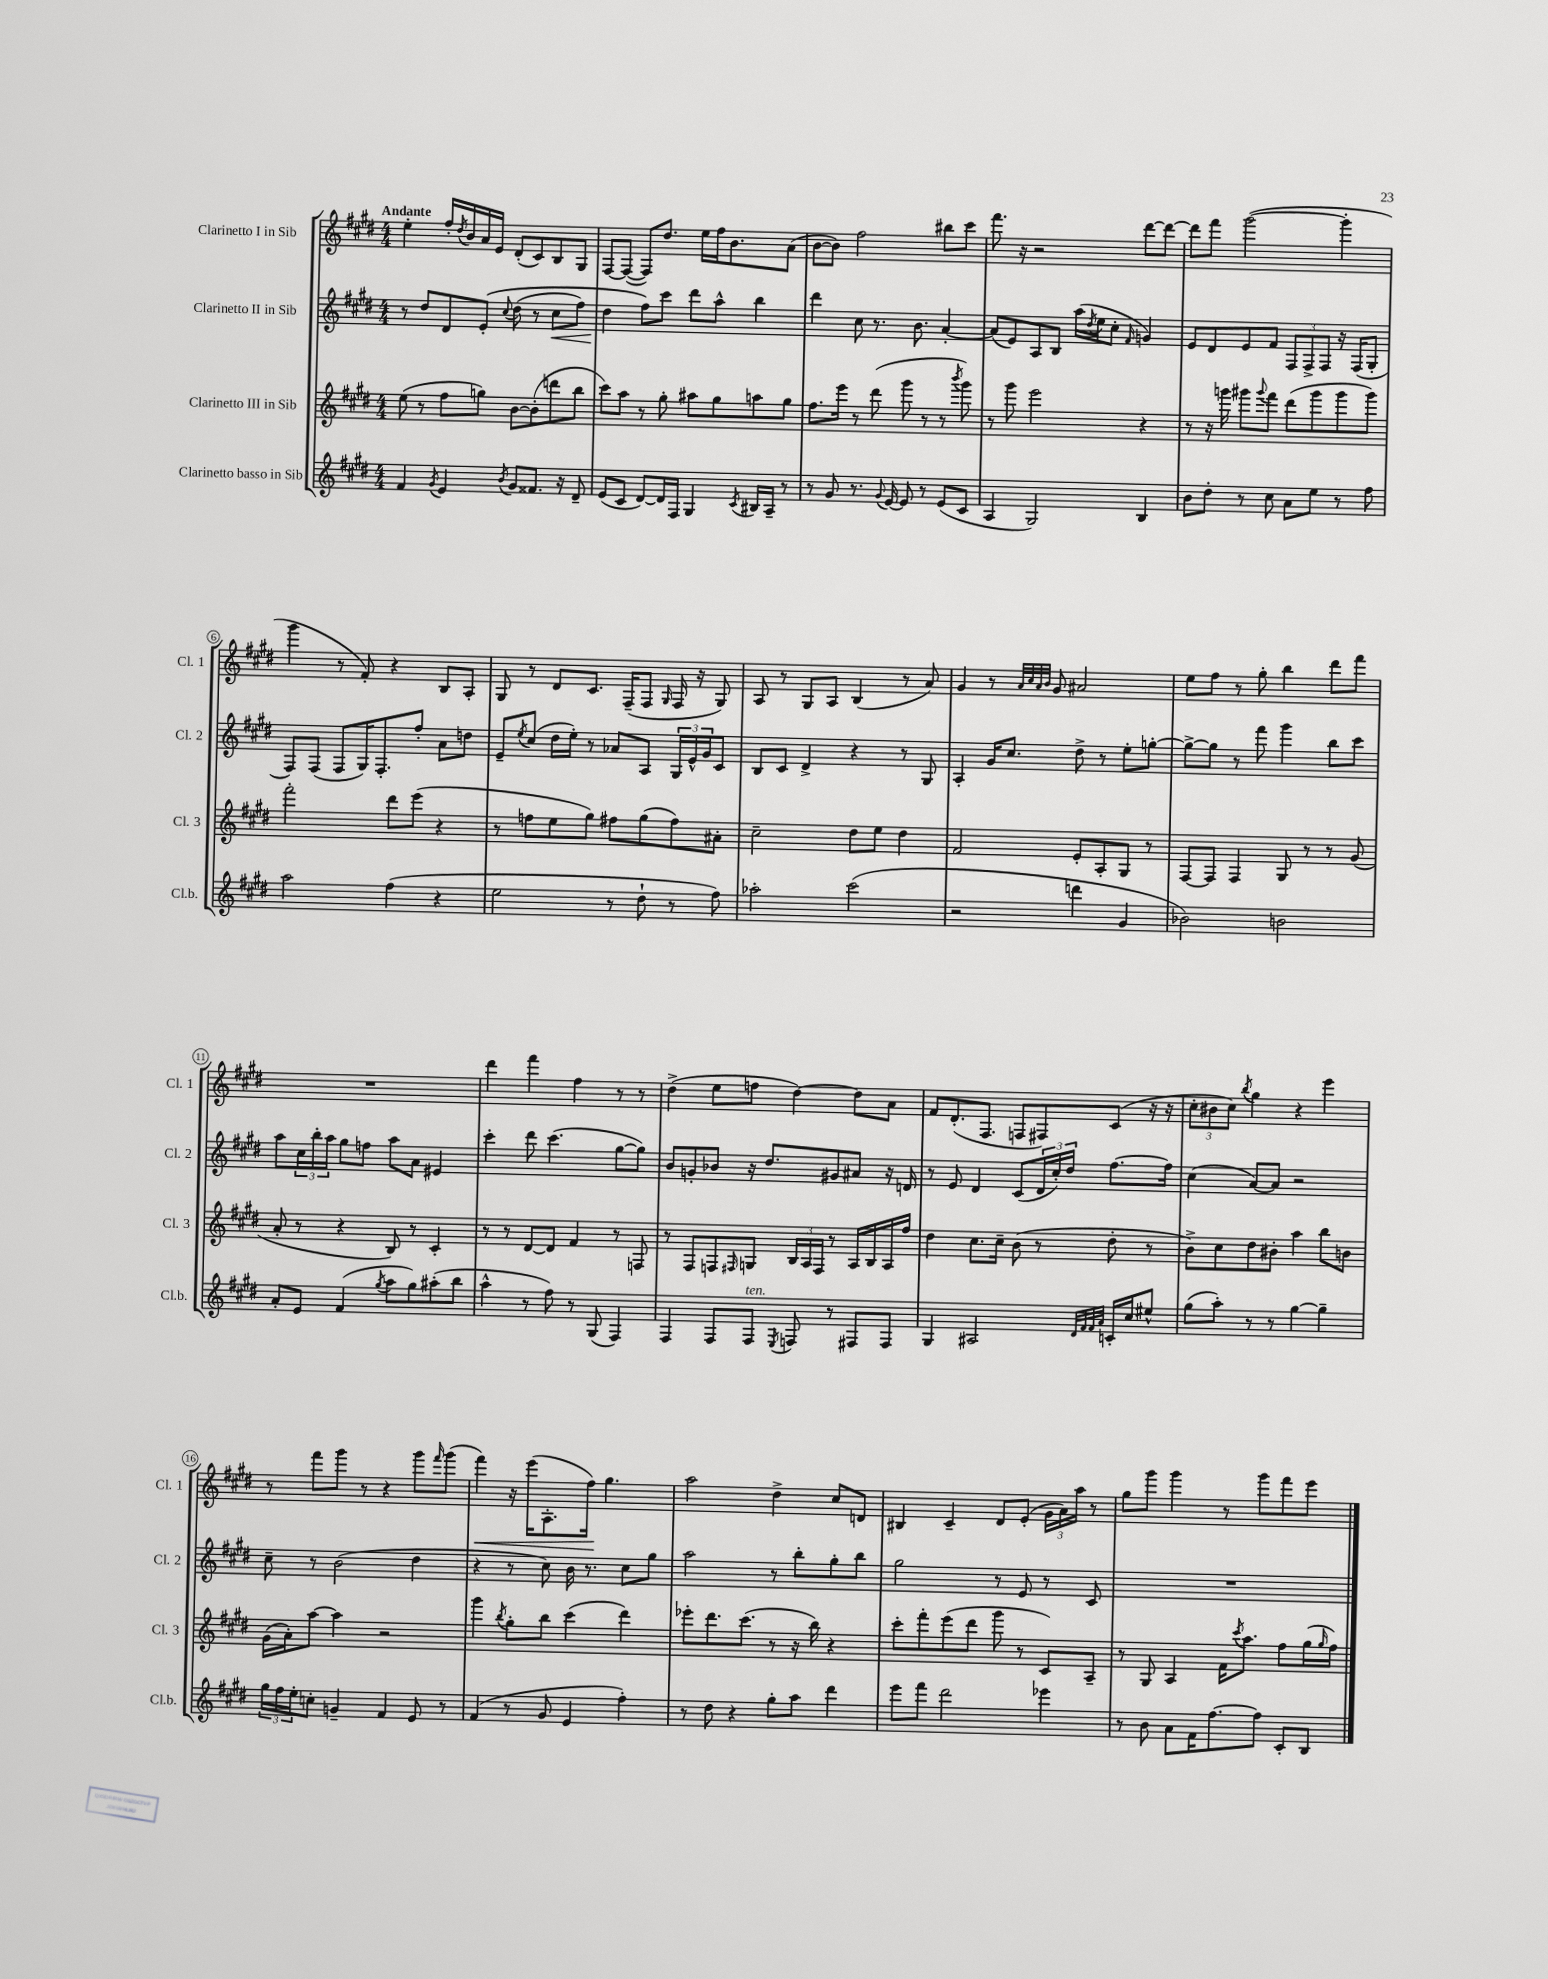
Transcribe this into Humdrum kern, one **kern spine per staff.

**kern	**kern	**kern	**dynam	**kern	**dynam
*part4	*part3	*part2	*part2	*part1	*part1
*staff4	*staff3	*staff2	*staff2	*staff1	*staff1
*I"Clarinetto basso in Sib	*I"Clarinetto III in Sib	*I"Clarinetto II in Sib	*	*I"Clarinetto I in Sib	*
*I'Cl.b.	*I'Cl. 3	*I'Cl. 2	*	*I'Cl. 1	*
*clefG2	*clefG2	*clefG2	*	*clefG2	*
*k[f#c#g#d#]	*k[f#c#g#d#]	*k[f#c#g#d#]	*	*k[f#c#g#d#]	*
*M4/4	*M4/4	*M4/4	*	*M4/4	*
=1	=1	=1	=1	=1	=1
!	!	!	!	!LO:TX:a:B:t=Andante	!
4f#/	(8ee\	8r	.	4ee'\	.
.	8r	8dd#/L	.	.	.
8qg#/	.	.	.	.	.
4e/	8ff#\L	8d#/	.	16ff#'/LL	.
.	.	.	.	8qdd#/	.
.	.	.	.	16b/	.
.	8ggn\J)	(8e'/J	.	16a/	.
.	.	.	.	16e/JJ	.
8qb/	.	8qqcc#/	.	.	.
8g#/L	[8b\L	(8dd#\	.	(8d#'/L	.
8.f##X/J	(8b'\]	8r	.	8c#/)	.
!	!	!	!LO:HP:b	!	!
.	8dddn\	8cc#\L	<	8B/	.
16r	.	.	.	.	.
8d#~/	8bb\J	8ff#\J)	.	8G#/J	.
=2	=2	=2	=2	=2	=2
(8e/L	8ccc#\L)	4dd#\	.	[8F#/L	.
8c#/J	8aa\J	.	.	(8F#/J_	.
[8d#/L)	8r	8ff#\L)	[	8F#/L])	.
16d#/L]	8gg#'\	8ccc#\J	.	8.dd#/J	.
16F#/JJ	.	.	.	.	.
4G#/	8aa#X\L	8ddd#\L	.	.	.
.	.	.	.	16ee\LL	.
.	8gg#\	8aa^^\J	.	16ff#\J	.
.	.	.	.	8.b\	.
8qc#/	.	.	.	.	.
16B#X/LL	8aan\	4bb\	.	.	.
16A~/JJ	.	.	.	.	.
8r	8gg#\J	.	.	(8a\J	.
=3	=3	=3	=3	=3	=3
8r	8.ff#\L	4ddd#\	.	[8b\L	.
8g#/	.	.	.	8b\J])	.
.	16eee\Jk	.	.	.	.
8.r	8r	8cc#\	.	2ff#\	.
.	(8ddd#\	8.r	.	.	.
8qqg#/	.	.	.	.	.
[16e/	.	.	.	.	.
8e/]	8ggg#\	.	.	.	.
.	.	8.b\	.	.	.
8r	8r	.	.	.	.
(8e/L	8r	[4a'/	.	8bb#X\L	.
.	8qbbb/	.	.	.	.
8c#/J	8ggg#\)	.	.	8ccc#\J	.
=4	=4	=4	=4	=4	=4
4A/	8r	(8a/L]	.	8.fff#\	.
.	8ggg#\	8e/)	.	.	.
.	.	.	.	16r	.
2G#/)	2eee\	8A/	.	2r	.
.	.	8B/J	.	.	.
.	.	(16aa\LL	.	.	.
.	.	8qdd#/	.	.	.
.	.	16ee\J	.	.	.
.	.	8cc#'\J	.	.	.
.	.	16qqf#/	.	.	.
4B/	4r	4gn/)	.	[8ddd#\L	.
.	.	.	.	8ddd#\J_	.
=5	=5	=5	=5	=5	=5
8b\L	8r	8e/L	.	8ddd#\L]	.
8dd#'\J	16r	8d#/	.	8fff#\J	.
.	16gggn\	.	.	.	.
8r	8ggg#X\L	8e/	.	([2ggg#\	.
.	8qqggg#/	.	.	.	.
8cc#\	8fff#\J	8f#/J	.	.	.
8a\L	(8ddd#\L	12F#/L	.	.	.
.	.	12F#^/	.	.	.
8ee\J	8ggg#\	.	.	.	.
.	.	12F#/J	.	.	.
8r	8ggg#\	16r	.	4ggg#'\]	.
.	.	(16F#/KL	.	.	.
8ff#\	8ggg#\J)	8G#'/J	.	.	.
!!LO:LB:g=z
=6	=6	=6	=6	=6	=6
2aa\	2fff#'\	8F#/L)	.	4ggg#\	.
.	.	(8F#/J	.	.	.
.	.	8F#/L	.	8r	.
.	.	16G#/K)	.	8f#'/)	.
.	.	8.F#'/	.	.	.
(4ff#\	8ddd#\L	.	.	4r	.
.	(8eee\J	8ff#'/J	.	.	.
4r	4r	8a\L	.	8B/L	.
.	.	8ddn\J	.	8A'/J	.
=7	=7	=7	=7	=7	=7
2ee\	8r	8e~/L	.	8G#/	.
.	.	8qee/	.	.	.
.	8ffn\L	(8cc#/J	.	8r	.
.	8ee\	16dd#\LL	.	8d#/L	.
.	.	16ee'\JJ)	.	.	.
.	8gg#\J)	8r	.	8.c#/J	.
8r	8ff#X\L	8a-X/L	.	.	.
.	.	.	.	(16F#~/KL	.
8dd#`\	(8gg#\	8A/J	.	8F#/J	.
.	.	.	.	16qqG#/	.
8r	8ff#\)	24G#/LL	.	16F#/	.
.	.	24e^^/	.	.	.
.	.	.	.	16r	.
.	.	24g#/J	.	.	.
8ff#\)	8a#X'\J	8c#/J	.	8G#/)	.
=8	=8	=8	=8	=8	=8
2aa-X'\	2cc#~\	8B/L	.	8A/	.
.	.	8c#/J	.	8r	.
.	.	4d#^/	.	8G#/L	.
.	.	.	.	8A/J	.
(2ccc#\	8dd#\L	4r	.	(4B/	.
.	8ee\J	.	.	.	.
.	4dd#\	8r	.	8r	.
.	.	8G#/	.	8a/)	.
=9	=9	=9	=9	=9	=9
2r	2f#/	4A'/	.	4g#/	.
.	.	16g#/KL	.	8r	.
.	.	8.cc#/J	.	.	.
.	.	.	.	32qqa/LLL	.
.	.	.	.	32qqcc#/	.
.	.	.	.	32qqa/	.
.	.	.	.	32qqb/JJJ	.
.	.	.	.	8g#/	.
4dddn\	8e'/L	8dd#^\	.	2a#X/	.
.	8A'/	8r	.	.	.
4g#/	8G#/J	8ee'\L	.	.	.
.	8r	[8ggn'\J	.	.	.
=10	=10	=10	=10	=10	=10
2b-X\)	[8F#/L	8gg^\L_	.	8ee\L	.
.	8F#/J]	8gg\J]	.	8ff#\J	.
.	4F#/	8r	.	8r	.
.	.	8fff#\	.	8gg#'\	.
2bn\	8G#/	4ggg#\	.	4bb\	.
.	8r	.	.	.	.
.	8r	8bb\L	.	8ddd#\L	.
.	(8g#/	8ccc#\J	.	8fff#\J	.
!!LO:LB:g=z
=11	=11	=11	=11	=11	=11
8a'/L	8a'/	8aa\L	.	1r	.
8e/J	8r	24cc#\L	.	.	.
.	.	24bb'\	.	.	.
.	.	24aa\JJ	.	.	.
(4f#/	4r	8gg#\L	.	.	.
.	.	8ffn\J	.	.	.
8qgg#/	.	.	.	.	.
8aa\L	8B/)	8aa\L	.	.	.
8gg#\)	8r	8a\J	.	.	.
(8aa#X'\	4c#'/	4e#X/	.	.	.
8bb\J	.	.	.	.	.
=12	=12	=12	=12	=12	=12
4aa^^\	8r	4ccc#'\	.	4ddd#\	.
.	8r	.	.	.	.
8r	[8d#/L	8ddd#\	.	4fff#\	.
8ff#\)	8d#/J]	(4.ccc#\	.	.	.
8r	4f#/	.	.	4ff#\	.
(8G#/	.	.	.	.	.
4F#/)	8r	[8gg#\L	.	8r	.
.	8Fn/	8gg#\J])	.	8r	.
=13	=13	=13	=13	=13	=13
4F#/	8r	8b/L	.	(4dd#^\	.
.	8F#/L	8gn'/	.	.	.
8F#/L	8Fn/	8b-X/J	.	8ee\L	.
.	16qqF#X/	.	.	.	.
!LO:TX:a:i:t=ten.	!	!	!	!	!
8F#/J	8Gn/J	16r	.	8ffn\J	.
.	.	8.dd#/L	.	.	.
8qE/	.	.	.	.	.
8Fn/	24B/LL	.	.	[4dd#\)	.
.	24A/	.	.	.	.
.	24F#/JJ	.	.	.	.
8r	8r	8g#X/	.	.	.
8F#X/L	16A/LL	8a#X/J	.	8dd#\L]	.
.	16B/	.	.	.	.
8F#/J	16A/	16r	.	8a\J	.
.	16ff#/JJ	16dn/	.	.	.
=14	=14	=14	=14	=14	=14
4G#/	4dd#\	8r	.	8f#/L	.
.	.	8e/	.	(8.d#'/	.
2A#X/	8.cc#\L	4d#/	.	.	.
.	.	.	.	8.F#/J	.
.	16cc#~\Jk	.	.	.	.
.	(8b\	(8c#/L	.	8Fn/L	.
.	8r	24d#/L	.	8F#X/)	.
.	.	24cc#'/)	.	.	.
.	.	24dd#/JJ	.	.	.
32qqd#/LLL	.	.	.	.	.
32qqf#/	.	.	.	.	.
32qqf#/	.	.	.	.	.
32qqa/JJJ	.	.	.	.	.
16cn'/LL	8dd#'\	[8.ff#\L	.	(8c#/J	.
16cc#/J	.	.	.	.	.
8ee#X^^/J	8r	.	.	16r	.
.	.	16ff#\Jk]	.	16r	.
=15	=15	=15	=15	=15	=15
(8gg#\L	8b^\L)	(4cc#\	.	12cc#'\L	.
.	.	.	.	12b#X\	.
8aa'\J)	8cc#\	.	.	.	.
.	.	.	.	12cc#\J)	.
.	.	.	.	8qbb/	.
8r	8dd#\	[8a/L)	.	4gg#\	.
8r	8b#X'\J	8a/J]	.	.	.
[4gg#\	4aa\	2r	.	4r	.
4gg#~\]	8bb\L	.	.	4eee\	.
.	8bn\J	.	.	.	.
!!LO:LB:g=z
=16	=16	=16	=16	=16	=16
24gg#\LL	(16g#\LL	8cc#~\	.	8r	.
24ff#\	.	.	.	.	.
.	16a'\J)	.	.	.	.
24ee'\J	.	.	.	.	.
8ccn'\J	[8aa\J	8r	.	8fff#\L	.
4gn~/	4aa\]	(2b\	.	8ggg#\J	.
.	.	.	.	8r	.
4f#/	2r	.	.	4r	.
8e/	.	4dd#\	.	8ggg#\L	.
.	.	.	.	16qqfff#/	.
8r	.	.	.	(8ggg#\J	.
=17	=17	=17	=17	=17	=17
!	!	!	!	!	!LO:HP:b
(4f#/	4ggg#\	4r	.	4fff#\)	<
.	8qbb/	.	.	.	.
8r	8gg#'\L	8r	.	16r	.
.	.	.	.	(16eee\KL	.
8g#/	8bb\J	8cc#\)	.	8.A'\	.
4e/	(4ccc#\	16b\	.	.	.
.	.	8.r	.	16ff#\Jk)	.
.	.	.	.	4.gg#\	[
4ff#'\)	4ddd#\)	8cc#\L	.	.	.
.	.	8gg#\J	.	.	.
=18	=18	=18	=18	=18	=18
8r	8eee-X'\L	2aa\	.	2aa\	.
8dd#\	8.ddd#\	.	.	.	.
4r	.	.	.	.	.
.	(8.ccc#\J	.	.	.	.
8gg#'\L	8r	8r	.	4dd#^\	.
8aa\J	16r	8bb'\L	.	.	.
.	16bb\)	.	.	.	.
4ddd#\	4r	8gg#'\	.	8cc#/L	.
.	.	8bb\J	.	8dn/J	.
=19	=19	=19	=19	=19	=19
8eee\L	8ccc#'\L	2gg#\	.	4B#X/	.
8fff#\J	8fff#'\	.	.	.	.
2ddd#\	(8eee\	.	.	4c#~/	.
.	8ddd#\J	.	.	.	.
.	8ggg#\	8r	.	8d#/L	.
.	8r	8e/	.	(8e'/J	.
4eee-X\	8c#/L)	8r	.	24g#\LL	.
.	.	.	.	24a\)	.
.	.	.	.	24aa\JJ	.
.	8A~/J	8c#/	.	8r	.
=20	=20	=20	=20	=20	=20
8r	8r	1r	.	8gg#\L	.
8b\	8G#/	.	.	8ggg#\J	.
8a\L	4A/	.	.	4ggg#\	.
16f#\K	.	.	.	.	.
[8.ff#\	.	.	.	.	.
.	16f#\KL	.	.	8r	.
.	8qccc#/	.	.	.	.
.	8.aa\J	.	.	.	.
8ff#\J]	.	.	.	8ggg#\L	.
8c#'/L	8ff#\L	.	.	8fff#\	.
8B/J	(16gg#\L	.	.	8eee\J	.
.	16qqgg#/	.	.	.	.
.	16ff#\JJ)	.	.	.	.
==	==	==	==	==	==
*-	*-	*-	*-	*-	*-
